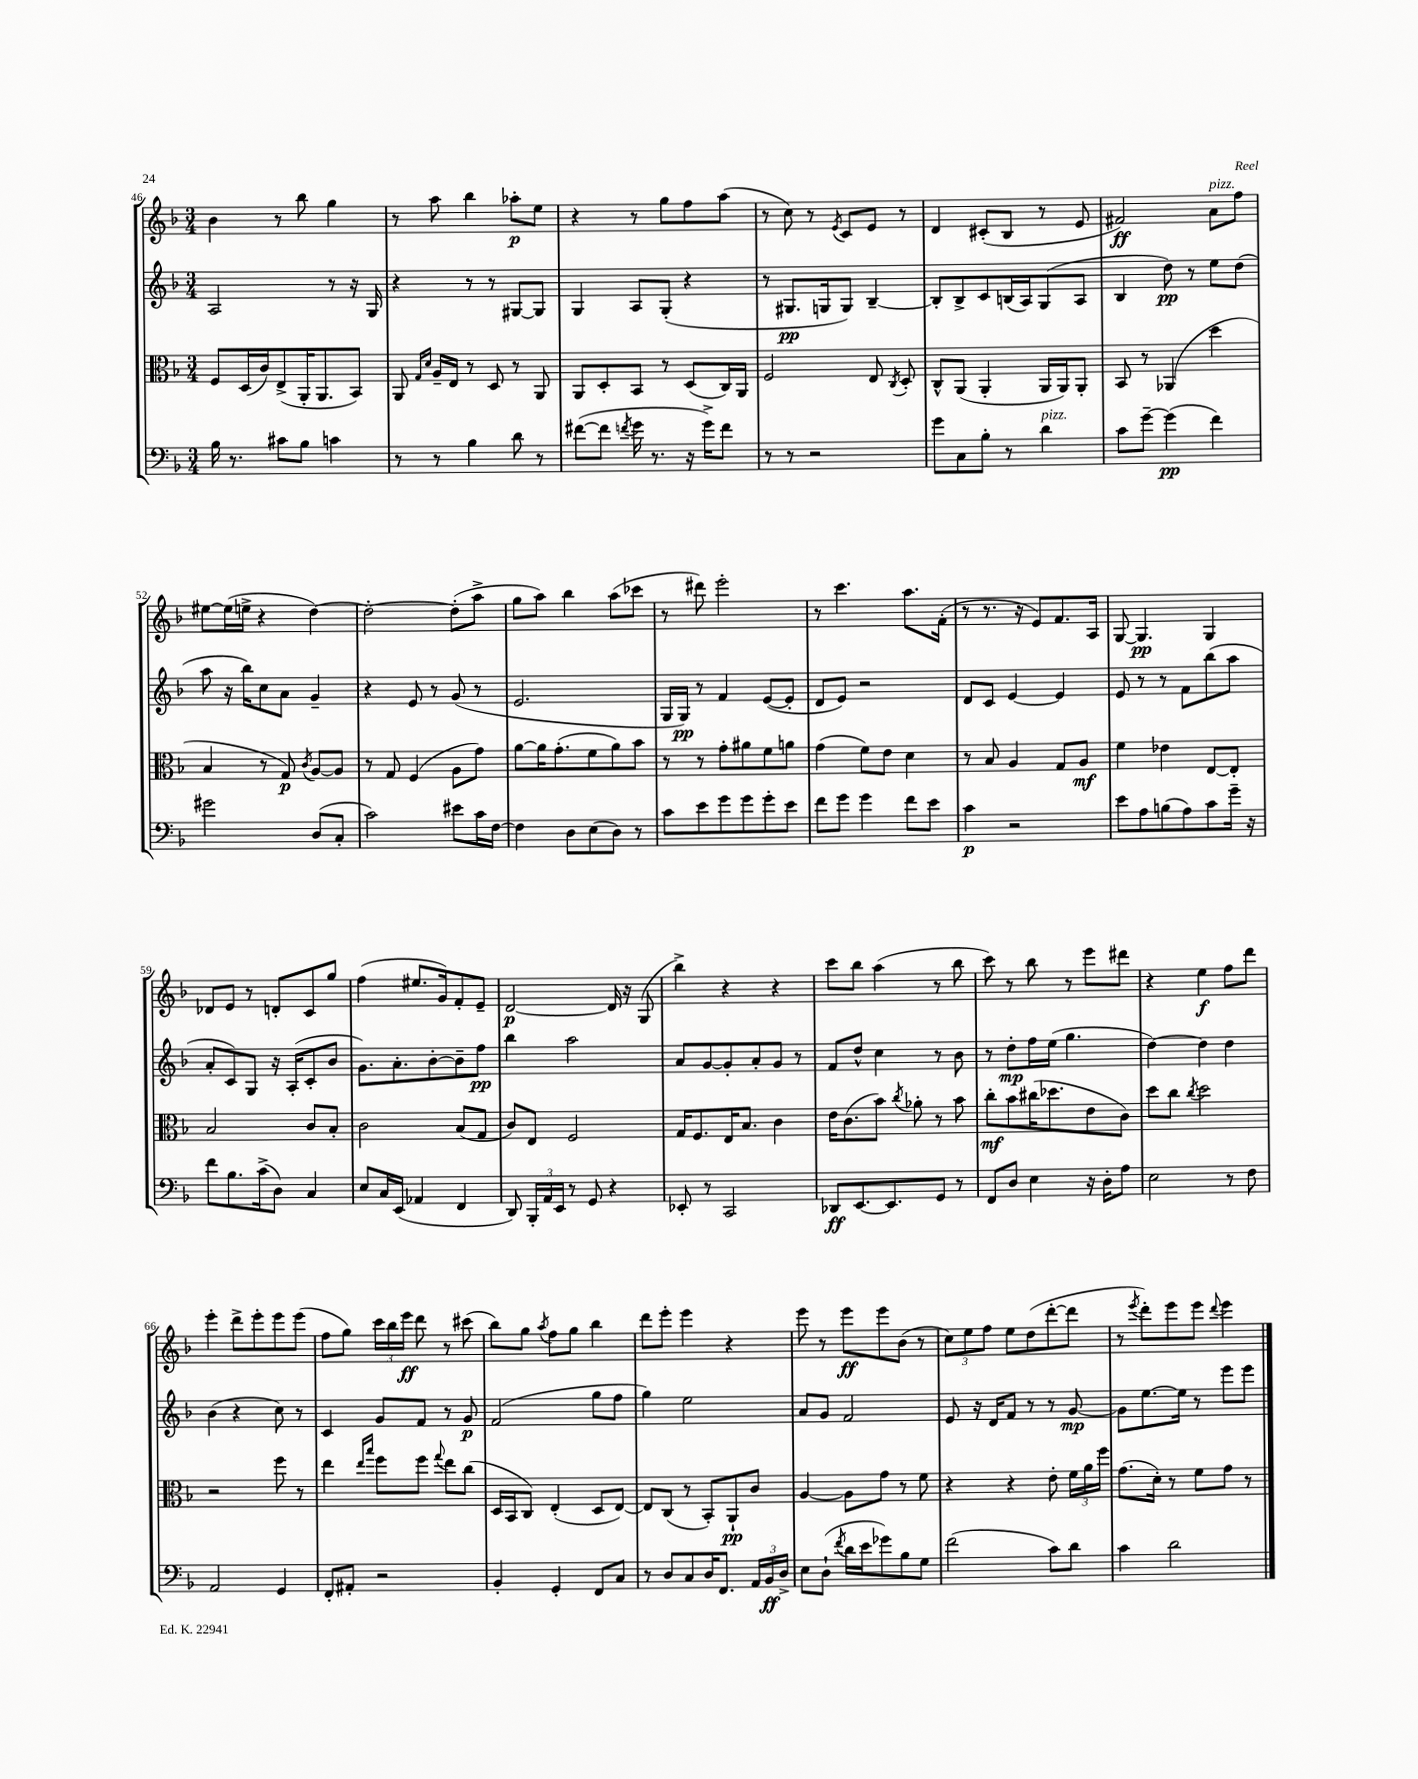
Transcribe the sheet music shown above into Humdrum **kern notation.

**kern	**dynam	**kern	**dynam	**kern	**dynam	**kern	**dynam
*part4	*part4	*part3	*part3	*part2	*part2	*part1	*part1
*staff4	*staff4	*staff3	*staff3	*staff2	*staff2	*staff1	*staff1
*clefF4	*	*clefC3	*	*clefG2	*	*clefG2	*
*k[b-]	*	*k[b-]	*	*k[b-]	*	*k[b-]	*
*M3/4	*	*M3/4	*	*M3/4	*	*M3/4	*
=46	=46	=46	=46	=46	=46	=46	=46
16B-\	.	8F/L	.	2A/	.	4b-\	.
8.r	.	.	.	.	.	.	.
.	.	(16D/L	.	.	.	.	.
.	.	16c/J)	.	.	.	.	.
8c#X\L	.	(8E^/	.	.	.	8r	.
8B-\J	.	16AA'/K	.	.	.	8bb-\	.
.	.	8.AA/	.	.	.	.	.
4cn\	.	.	.	8r	.	4gg\	.
.	.	8BB-/J)	.	16r	.	.	.
.	.	.	.	16G/	.	.	.
=47	=47	=47	=47	=47	=47	=47	=47
8r	.	8AA/	.	4r	.	8r	.
.	.	16qqG/LL	.	.	.	.	.
.	.	16qqd/JJ	.	.	.	.	.
8r	.	16A~/LL	.	.	.	8aa\	.
.	.	16E/JJ	.	.	.	.	.
4B-\	.	8r	.	8r	.	4bb-\	.
.	.	8D/	.	8r	.	.	.
8d\	.	8r	.	[8G#X/L	.	8aa-X'\L	p
8r	.	8AA/	.	8G#/J]	.	8ee\J	.
=48	=48	=48	=48	=48	=48	=48	=48
([8f#X\L	.	8AA/L	.	4G/	.	4r	.
8f#\J]	.	8D'/	.	.	.	.	.
8qfn/	.	.	.	.	.	.	.
16g\	.	8BB-/J	.	8A/L	.	8r	.
8.r	.	.	.	.	.	.	.
.	.	8r	.	(8G'/J	.	8gg\L	.
16r	.	(8D/L	.	4r	.	8ff\	.
16g^\KL)	.	.	.	.	.	.	.
8f\J	.	16C/L)	.	.	.	(8aa\J	.
.	.	16AA/JJ	.	.	.	.	.
=49	=49	=49	=49	=49	=49	=49	=49
8r	.	2F/	.	8r	.	8r	.
8r	.	.	.	8.G#X/L	pp	8cc\)	.
2r	.	.	.	.	.	8r	.
.	.	.	.	16Gn/k	.	.	.
.	.	.	.	.	.	8qe/	.
.	.	.	.	8G/J)	.	8c/L	.
.	.	8E/	.	[4B-~/	.	8e/J	.
.	.	8qC/	.	.	.	.	.
.	.	8D'/	.	.	.	8r	.
=50	=50	=50	=50	=50	=50	=50	=50
8g\L	.	8C^^/L	.	8B-'/L]	.	4d/	.
8C\	.	(8AA/J	.	8B-^/	.	.	.
8B-'\J	.	4AA'/	.	8c/	.	(8c#X'/L	.
8r	.	.	.	(16Bn/L	.	8B-/J	.
.	.	.	.	16A/J)	.	.	.
!LO:TX:a:i:t=pizz.	!	!	!	!	!	!	!
4d\	.	16AA/LL	.	(8G/	.	8r	.
.	.	16AA/J)	.	.	.	.	.
.	.	8AA'/J	.	8A/J	.	8e/	.
=51	=51	=51	=51	=51	=51	=51	=51
8c\L	.	8BB-/	.	4B-/	.	2f#X/)	ff
[8g~\J	.	8r	.	.	.	.	.
(4g\]	pp	(4AA-X/	.	8dd\)	pp	.	.
.	.	.	.	8r	.	.	.
!	!	!	!	!	!	!LO:TX:a:i:t=pizz.	!
4f\)	.	4dd\	.	8ee\L	.	8a\L	.
.	.	.	.	(8dd\J	.	8ff\J	.
!!LO:LB:g=z
=52	=52	=52	=52	=52	=52	=52	=52
2g#X\	.	4B-/	.	8aa\	.	[8ee#X\L	.
.	.	.	.	16r	.	(16ee#\L]	.
.	.	.	.	16bb-\KL)	.	16een^\JJ	.
.	.	8r	.	8cc\	.	4r	.
.	.	8G/)	p	8a\J	.	.	.
.	.	8qc/	.	.	.	.	.
(8D/L	.	[8A/L	.	4g~/	.	[4dd\)	.
8C'/J	.	8A/J]	.	.	.	.	.
=53	=53	=53	=53	=53	=53	=53	=53
2c\)	.	8r	.	4r	.	2dd'\_	.
.	.	8G/	.	.	.	.	.
.	.	(4F/	.	8e/	.	.	.
.	.	.	.	8r	.	.	.
8e#X\L	.	8A\L	.	(8g/	.	(8dd'\L]	.
16c\L	.	8g\J)	.	8r	.	8aa^\J	.
[16F\JJ	.	.	.	.	.	.	.
=54	=54	=54	=54	=54	=54	=54	=54
4F\]	.	[8a\L	.	2.e/	.	8gg\L	.
.	.	16a\K]	.	.	.	8aa\J)	.
.	.	(8.g'\	.	.	.	.	.
8D\L	.	.	.	.	.	4bb-\	.
(8E\	.	8f\	.	.	.	.	.
8D\J)	.	8a\)	.	.	.	(8aa\L	.
8r	.	8b-\J	.	.	.	8ccc-X\J	.
=55	=55	=55	=55	=55	=55	=55	=55
8c\L	.	8r	.	16G/LL	.	8r	.
.	.	.	.	16G/JJ)	pp	.	.
8e\	.	8r	.	8r	.	8ddd#X\)	.
8g\	.	8g'\L	.	4f/	.	2eee'\	.
8g\	.	8a#X\	.	.	.	.	.
8g'\	.	8f\	.	([8e/L	.	.	.
8e\J	.	8an\J	.	8e'/J]	.	.	.
=56	=56	=56	=56	=56	=56	=56	=56
8f\L	.	(4g\	.	8d/L	.	8r	.
8g\J	.	.	.	8e/J)	.	4.ccc\	.
4g\	.	8f\L)	.	2r	.	.	.
.	.	8e\J	.	.	.	.	.
8f\L	.	4d\	.	.	.	8.aa\L	.
8e\J	.	.	.	.	.	.	.
.	.	.	.	.	.	(16f'\Jk	.
=57	=57	=57	=57	=57	=57	=57	=57
4c\	p	8r	.	8d/L	.	8r	.
.	.	8B-/	.	8c/J	.	8.r	.
2r	.	4A/	.	[4e/	.	.	.
.	.	.	.	.	.	16r	.
.	.	.	.	.	.	8e/L)	.
.	.	8G/L	.	4e/]	.	8.f/	.
.	.	8A/J	mf	.	.	.	.
.	.	.	.	.	.	16A/Jk	.
=58	=58	=58	=58	=58	=58	=58	=58
8e\L	.	4f\	.	8e/	.	[8G/	.
8A\	.	.	.	8r	.	4.G/]	pp
(8Bn\	.	4e-X\	.	8r	.	.	.
8A\)	.	.	.	8f\L	.	.	.
8c\	.	[8E/L	.	(8bb-\	.	4G/	.
16g~\Jk	.	8E'/J]	.	8aa\J	.	.	.
16r	.	.	.	.	.	.	.
!!LO:LB:g=z
=59	=59	=59	=59	=59	=59	=59	=59
8f\L	.	2B-/	.	8a'/L	.	8d-X/L	.
8.B-\	.	.	.	8c/)	.	8e/J	.
.	.	.	.	8G/J	.	8r	.
(16c^\k	.	.	.	.	.	.	.
8D\J)	.	.	.	16r	.	8dn'/L	.
.	.	.	.	(16A'/KL	.	.	.
4C/	.	8c/L	.	8c'/	.	8c/	.
.	.	8B-'/J	.	8b-/J	.	8gg/J	.
=60	=60	=60	=60	=60	=60	=60	=60
8E/L	.	2c\	.	8.g\L)	.	(4ff\	.
16C/L	.	.	.	.	.	.	.
(16EE/JJ	.	.	.	8.a'\	.	.	.
4AA-X/	.	.	.	.	.	8.ee#X/L	.
.	.	.	.	[8b-'\	.	.	.
.	.	.	.	.	.	16g/k)	.
4FF/	.	(8B-/L	.	8b-~\]	.	8f'/	.
.	.	8G/J	.	8ff\J	pp	8e~/J	.
=61	=61	=61	=61	=61	=61	=61	=61
8DD/)	.	8c/L)	.	4bb-\	.	[2d/	p
24BBB-'/LL	.	8E/J	.	.	.	.	.
24AA/	.	.	.	.	.	.	.
24EE/JJ	.	.	.	.	.	.	.
8r	.	2F/	.	2aa\	.	.	.
8GG/	.	.	.	.	.	.	.
4r	.	.	.	.	.	16d/]	.
.	.	.	.	.	.	16r	.
.	.	.	.	.	.	(8G/	.
=62	=62	=62	=62	=62	=62	=62	=62
8EE-X'/	.	16G/KL	.	8a/L	.	4bb-^\)	.
.	.	8.F/	.	.	.	.	.
8r	.	.	.	[8g/	.	.	.
2CC/	.	16E/K	.	8g'/]	.	4r	.
.	.	8.B-/J	.	.	.	.	.
.	.	.	.	8a'/	.	.	.
.	.	4c\	.	8g/J	.	4r	.
.	.	.	.	8r	.	.	.
=63	=63	=63	=63	=63	=63	=63	=63
8DD-X/L	ff	16e\KL	.	8f/L	.	8ccc\L	.
.	.	(8.c\	.	.	.	.	.
[8.EE/	.	.	.	8dd^^/J	.	8bb-\J	.
.	.	8b-\J)	.	4cc\	.	(4aa\	.
8.EE/]	.	.	.	.	.	.	.
.	.	8qcc/	.	.	.	.	.
.	.	8a-X'\	.	.	.	.	.
8GG/J	.	8r	.	8r	.	8r	.
8r	.	8b-\	.	8b-\	.	8bb-\	.
=64	=64	=64	=64	=64	=64	=64	=64
8FF/L	.	8cc'\L	mf	8r	.	8ccc\)	.
8D/J	.	8b-\	.	8dd'\L	mp	8r	.
4E\	.	(16cc#X\K	.	16ff\L	.	8bb-\	.
.	.	8.dd-X\	.	(16ee\JJ	.	.	.
.	.	.	.	4.gg\	.	8r	.
16r	.	8e\	.	.	.	8eee\L	.
16D'\KL	.	.	.	.	.	.	.
8A\J	.	8c\J)	.	.	.	8ddd#X\J	.
=65	=65	=65	=65	=65	=65	=65	=65
2E\	.	8dd\L	.	[4dd\)	.	4r	.
.	.	8cc\J	.	.	.	.	.
.	.	8qcc/	.	.	.	.	.
.	.	2dd\	.	4dd\]	.	4ee\	f
8r	.	.	.	4dd\	.	8ff\L	.
8F\	.	.	.	.	.	8ddd\J	.
!!LO:LB:g=z
=66	=66	=66	=66	=66	=66	=66	=66
2AA/	.	2r	.	(4b-\	.	4eee'\	.
.	.	.	.	4r	.	8ddd^\L	.
.	.	.	.	.	.	8eee'\	.
4GG/	.	8ff\	.	8cc\)	.	8eee\	.
.	.	8r	.	8r	.	(8eee\J	.
=67	=67	=67	=67	=67	=67	=67	=67
8FF'/L	.	4ee\	.	4c/	.	8ff\L	.
8AA#X'/J	.	.	.	.	.	8gg\J)	.
.	.	16qqee/LL	.	.	.	.	.
.	.	16qqbb-/JJ	.	.	.	.	.
2r	.	8ff\L	.	8g/L	.	24ccc\LL	.
.	.	.	.	.	.	24bb-\	.
.	.	.	.	.	.	24eee\JJ	ff
.	.	8ff\J	.	8f/J	.	8ddd\	.
.	.	8qqgg/	.	.	.	.	.
.	.	8ee\L	.	8r	.	8r	.
.	.	(8cc\J	.	8g/	p	(8ccc#X\	.
=68	=68	=68	=68	=68	=68	=68	=68
4BB-'/	.	16D/LL	.	(2f/	.	8bb-\L)	.
.	.	16BB-/J	.	.	.	.	.
.	.	8C/J)	.	.	.	8gg\J	.
.	.	.	.	.	.	8qaa/	.
4GG'/	.	(4E'/	.	.	.	8ff\L	.
.	.	.	.	.	.	8gg\J	.
8FF/L	.	8D/L	.	8gg\L	.	4bb-\	.
8C/J	.	[8E/J)	.	8ff\J	.	.	.
=69	=69	=69	=69	=69	=69	=69	=69
8r	.	8E/L]	.	4gg\)	.	8ddd\L	.
8D/L	.	(8C/J	.	.	.	8eee'\J	.
8C/	.	8r	.	2ee\	.	4eee\	.
16D/K	.	8BB-'/L)	.	.	.	.	.
8.FF/J	.	.	.	.	.	.	.
.	.	8AA`/	pp	.	.	4r	.
24AA/LL	.	8c/J	.	.	.	.	.
24BB-/	ff	.	.	.	.	.	.
24D^/JJ	.	.	.	.	.	.	.
=70	=70	=70	=70	=70	=70	=70	=70
8E\L	.	[4A/	.	8a/L	.	8eee\	.
(8D`\J	.	.	.	8g/J	.	8r	.
8qf/	.	.	.	.	.	.	.
16d\LL	.	8A\L]	.	2f/	.	8eee\L	ff
16e\J	.	.	.	.	.	.	.
8g-X\)	.	8g\J	.	.	.	8eee\	.
8B-\	.	8r	.	.	.	(8b-\J	.
8G\J	.	8f\	.	.	.	8r	.
=71	=71	=71	=71	=71	=71	=71	=71
(2f\	.	4r	.	8e/	.	12cc\L)	.
.	.	.	.	.	.	12ee\	.
.	.	.	.	16r	.	.	.
.	.	.	.	.	.	12ff\J	.
.	.	.	.	16d/KL	.	.	.
.	.	4r	.	8f/J	.	8ee\L	.
.	.	.	.	8r	.	(8dd\	.
8c\L)	.	8e'\	.	8r	.	[8ddd'\	.
8d\J	.	24f\LL	.	[8g/	mp	8ddd\J]	.
.	.	24a\	.	.	.	.	.
.	.	24ff\JJ	.	.	.	.	.
=72	=72	=72	=72	=72	=72	=72	=72
4c\	.	(8.g\L	.	8g\L]	.	8r	.
.	.	.	.	.	.	8qeee/	.
.	.	.	.	[8.ee\	.	8ddd'\L)	.
.	.	16d'\Jk)	.	.	.	.	.
2d\	.	8r	.	.	.	8eee\	.
.	.	.	.	16ee\Jk]	.	.	.
.	.	8f\L	.	8r	.	8eee\J	.
.	.	.	.	.	.	8qqddd/	.
.	.	8g\J	.	8eee\L	.	4eee\	.
.	.	8r	.	8eee\J	.	.	.
==	==	==	==	==	==	==	==
*-	*-	*-	*-	*-	*-	*-	*-
